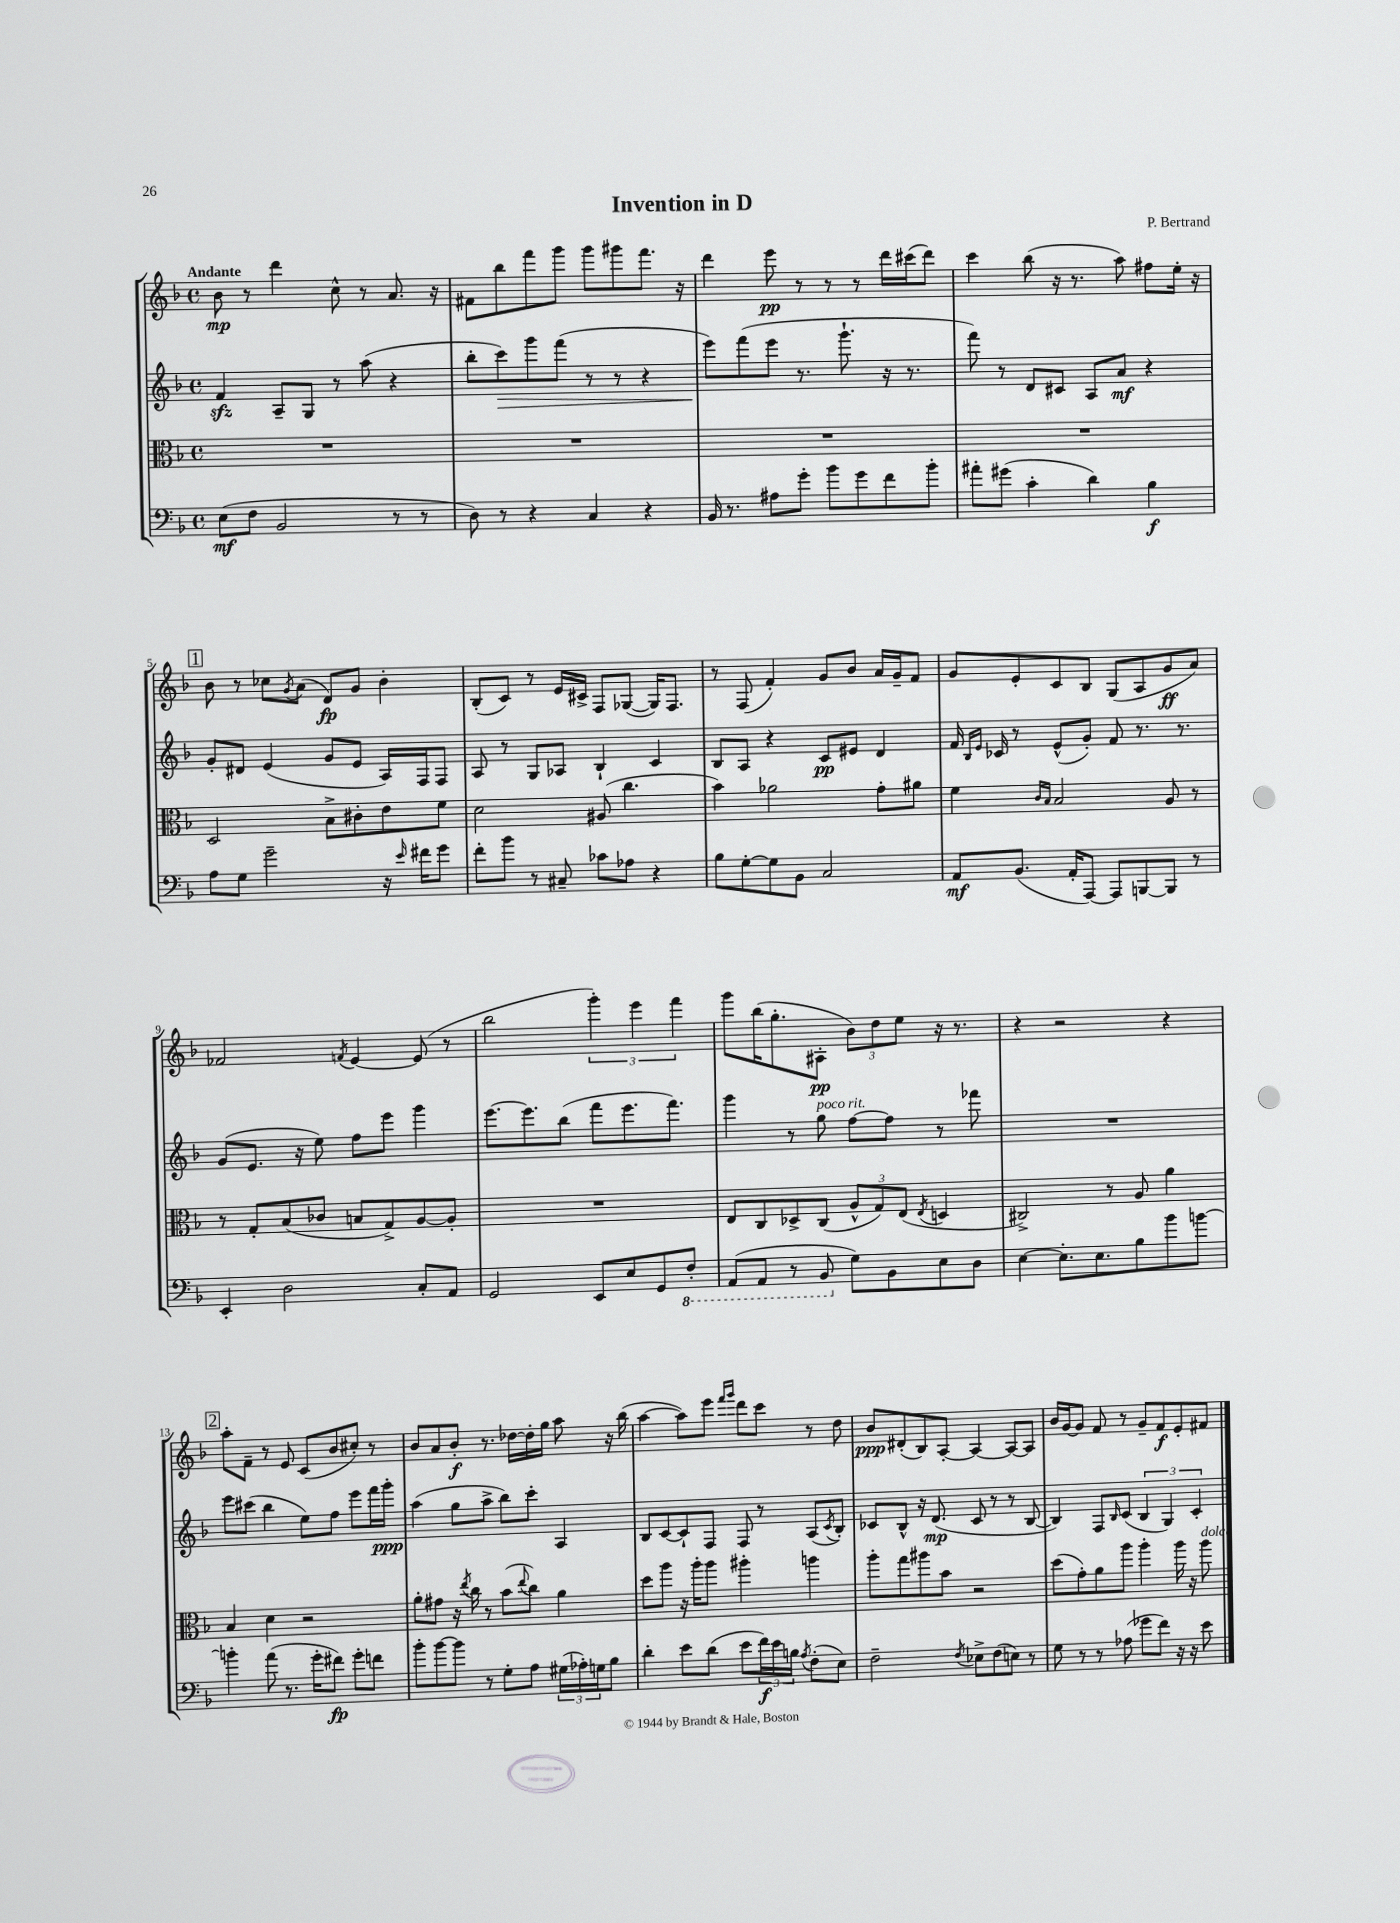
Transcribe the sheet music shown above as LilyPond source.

\header { title = "Invention in D" composer = "P. Bertrand" }
<<
\new StaffGroup <<
\new Staff = "s0" {
    \clef treble \key f \major \defaultTimeSignature \time 4/4 \tempo "Andante"
    bes'8\mp r8 d'''4 c''8-^ r8 a'8. r16 |
    fis'8 bes''8 f'''8 g'''8 g'''8 gis'''8 f'''8. r16 |
    d'''4 e'''8\pp r8 r8 r8 d'''16 cis'''16( d'''8) |
    c'''4 bes''8( r16 r8. a''8) fis''8 e''16-. r16 |
    \mark \markup { \box "1" } bes'8 r8 ces''8 \acciaccatura { g'8 } a'8( d'8\fp) g'8 bes'4-. |
    bes8-.( c'8) r8 e'16 cis'16-> f8 ges8~( ges16) f8. |
    r8 f8( f'4-.) g'8 bes'8 a'16 g'16-- f'8 |
    g'8 e'8-. c'8 bes8 g8( a8 g'8\ff a'8) |
    fes'2 \acciaccatura { f'8 } e'4~ e'8( r8 |
    bes''2 \tuplet 3/2 { g'''4-.) e'''4 f'''4 } |
    g'''8 bes''16( g''8.-. ais8-.\pp \tuplet 3/2 { bes'8) d''8 e''8 } r16 r8. |
    r4 r2 r4 |
    \mark \markup { \box "2" } a''8-. f'8-- r8 e'8 c'8( bes'8 cis''8-.) r8 |
    bes'8 a'8 bes'8-.\f r8. des''16~ des''16-. g''16 a''8 r16 bes''16( |
    a''4~ a''8) e'''8 \grace { f'''16 g'''16 } d'''8 c'''8 r8 d''8 |
    bes'8\ppp dis'8-.( bes8) a8~-. a4~ a8~ a8 |
    bes'16 g'16~ g'8 f'8 r8 g'8-- f'8\f e'8-. fis'8 \bar "|." |
}
\new Staff = "s1" {
    \clef treble \key f \major \defaultTimeSignature \time 4/4
    f'4\sfz a8-- g8 r8 a''8( r4 |
    bes''8-. c'''8\>) g'''8 f'''8( r8 r8 r4 |
    e'''8\!) f'''8( e'''8 r8. g'''8.-! r16 r8. |
    f'''8) r8 d'8 cis'8 a8 a'8\mf r4 |
    \mark \markup { \box "1" } g'8-. dis'8 e'4( g'8 e'8 a16) f16 f8 |
    a8 r8 g8 aes8 bes4-! c'4 |
    bes8 a8 r4 c'8\pp eis'8 d'4 |
    f'16 \grace { bes16 e'16 } ces'16 r8 e'8-^( g'8-.) f'8 r8. r8. |
    g'8( e'8. r16 e''8) f''8 e'''8 g'''4 |
    e'''8.~ e'''8. bes''8( f'''8 e'''8. f'''8.) |
    g'''4 r8 g''8^\markup { \italic "poco rit." } f''8~ f''8 r8 fes'''8 |
    R1 |
    \mark \markup { \box "2" } e'''8 cis'''8( bes''4 e''8) f''8 e'''8 f'''16 g'''16-.\ppp |
    a''4( g''8 a''8-> bes''8) c'''8-. a4 |
    bes8 c'8~ c'8-! f8 f8 r8 a8( \acciaccatura { c'8 } bes8-.) |
    ces'8 bes8-^ r16 d'8.\mp( ces'8 r8 r8 bes8~ |
    bes4) f8 \grace { bes16 } c'8( \tuplet 3/2 { bes4 g4) c'4-. } \bar "|." |
}
\new Staff = "s2" {
    \clef alto \key f \major \defaultTimeSignature \time 4/4
    R1 |
    R1 |
    R1 |
    R1 |
    \mark \markup { \box "1" } d2 bes8-> cis'8-. e'8 f'8 |
    d'2 ais8( c''4. |
    bes'4) aes'2 g'8-. ais'8 |
    f'4 \grace { c'16 bes16 } bes2 a8 r8 |
    r8 g8-. bes8( ces'8 b8 g8->) a8~ a8-. |
    R1 |
    e8 c8 des8-> c8( \tuplet 3/2 { a8-^ g8) e8( } \acciaccatura { e8 } d4 |
    cis2->) r8 a8 a'4 |
    \mark \markup { \box "2" } bes4 d'4 r2 |
    a'8-. gis'8 r16 \acciaccatura { e''8 } c''16 r8 bes'8( \appoggiatura { e''8 } c''8) a'4 |
    d''8 a''8 r16 a''16-. a''8 ais''4-. a''4 |
    a''8-. g''8 ais''8 bes'8 r2 |
    d''8( g'8-.) a'8 a''8 a''4-. a''16 r16 a''8^\markup { \italic "dolce" } \bar "|." |
}
\new Staff = "s3" {
    \clef bass \key f \major \defaultTimeSignature \time 4/4
    e8\mf( f8 bes,2 r8 r8 |
    d8) r8 r4 c4 r4 |
    bes,16 r8. ais8 g'8-. bes'8 g'8 f'8 bes'8-. |
    ais'8-. gis'8( c'4-. d'4) bes4\f |
    \mark \markup { \box "1" } a8 g8 g'2-- r16 \grace { e'16 } fis'16 g'8 |
    f'8-. bes'8 r8 cis8-- ces'8 aes8 r4 |
    bes8 g8~-. g8 bes,8 c2 |
    a,8\mf bes,8.( a,16-. a,,8~) a,,8 b,,8~ b,,8 r8 |
    e,4-. d2 c8-. a,8 |
    g,2 e,8 e8 g,8 \ottava #-1 f,8-. |
    a,,8( a,,8 r8 bes,,8 \ottava #0 g8) bes,8 e8 d8 |
    e4~ e8.-. e8. bes8 bes'8 b'8~ |
    \mark \markup { \box "2" } b'4-. a'8( r8. g'16-. fis'8\fp) g'8-. f'8 |
    bes'8-. bes'8~ bes'8 r8 g8-. a8 \tuplet 3/2 { gis16( aes16-.) g16 } bes8 |
    d'4-. e'8 d'8( e'8 \tuplet 3/2 { f'16\f) e'16 b16 } \acciaccatura { a8 } f8-.( e8) |
    f2-- \acciaccatura { f8 } ees8-> f8( e8) r8 |
    g8 r8 r8 aes8( ges'8 f'8) r16 r16 e'8 \bar "|." |
}
>>
>>
